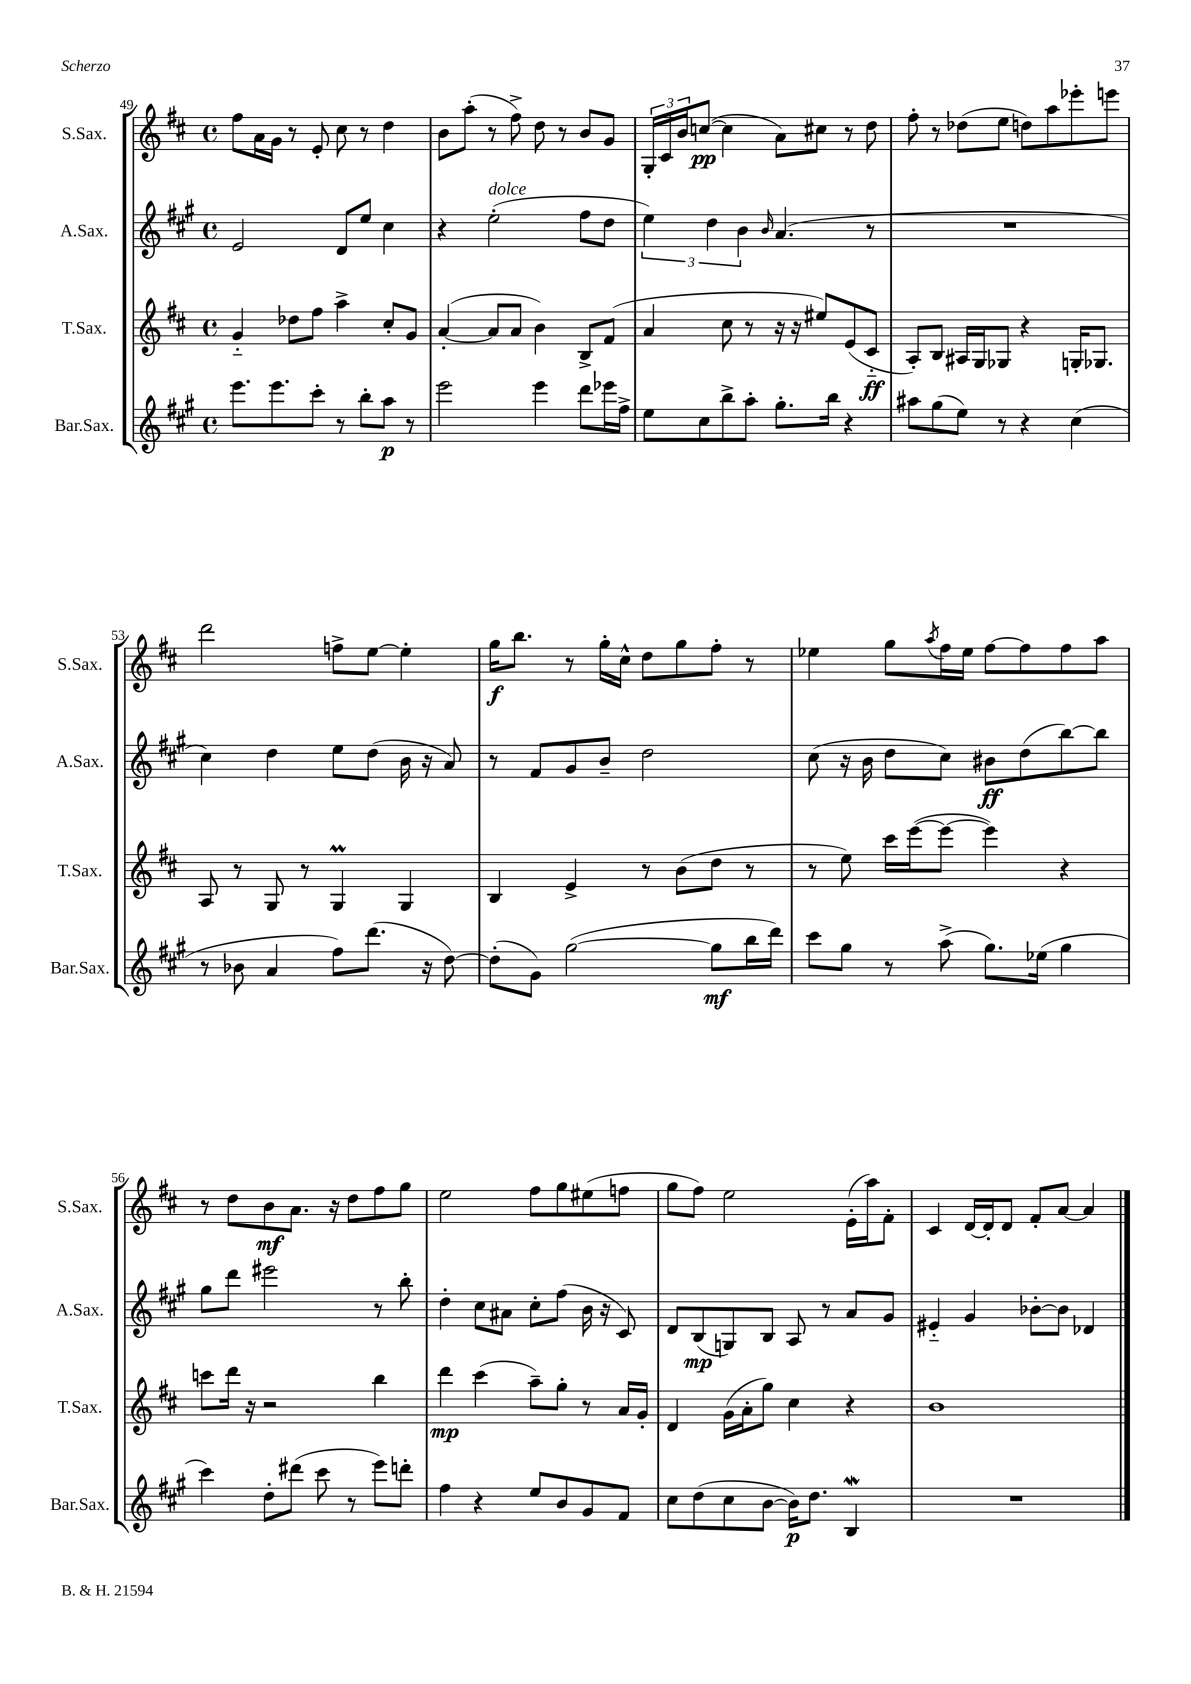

**kern	**kern	**kern	**kern
*staff4	*staff3	*staff2	*staff1
*clefG2	*clefG2	*clefG2	*clefG2
*k[f#c#g#]	*k[f#c#]	*k[f#c#g#]	*k[f#c#]
*M4/4	*M4/4	*M4/4	*M4/4
*met(c)	*met(c)	*met(c)	*met(c)
8.eee	4g'~	2e	8ff#
.	.	.	16a
8.eee	.	.	16g
.	8dd-	.	8r
8ccc#'	8ff#	.	8e'
8r	4aa^	8d	8cc#
8bb'	.	8ee	8r
8aa	8cc#'	4cc#	4dd
8r	8g	.	.
=	=	=	=
2eee	([4a'	4r	8b
.	.	.	(8aa'
.	8a]	(2ee'	8r
.	8a	.	8ff#^)
4eee	4b)	.	8dd
.	.	.	8r
8ddd	8B^	8ff#	8b
16eee-	(8f#	8dd	8g
16ff#^	.	.	.
=	=	=	=
8ee	4a	6ee)	24G'
.	.	.	24c#
.	.	.	24b
8cc#	.	.	([8cc
.	.	6dd	.
8bb^	8cc#	.	4cc]
.	.	6b	.
8aa'	8r	.	.
.	.	16qqb	.
8.gg#'	16r	(4.a	8a)
.	16r	.	.
.	8ee#)	.	8cc#
16bb	.	.	.
4r	(8e	.	8r
.	8c#'~	8r	8dd
=	=	=	=
8aa#	8A')	1r	8ff#'
(8gg#	8B	.	8r
8ee)	16A#	.	(8dd-
.	16G	.	.
8r	8G-	.	8ee
4r	4r	.	8dd)
.	.	.	8aa
(4cc#	16G'	.	8eee-'
.	8.G-	.	.
.	.	.	8eee
=	=	=	=
8r	8A	4cc#)	2ddd
8b-	8r	.	.
4a	8G	4dd	.
.	8r	.	.
8ff#)	4G	8ee	8ff^
(8.ddd	.	(8dd	[8ee
.	4G	16b	4ee']
16r	.	16r	.
[8dd)	.	8a)	.
=	=	=	=
(8dd']	4B	8r	16gg
.	.	.	8.bb
8g#)	.	8f#	.
([2gg#	4e^	8g#	8r
.	.	8b~	16gg'
.	.	.	16cc#^^
.	8r	2dd	8dd
.	(8b	.	8gg
8gg#]	8dd	.	8ff#'
16bb	8r	.	8r
16ddd)	.	.	.
=	=	=	=
8ccc#	8r	(8cc#	4ee-
8gg#	8ee)	16r	.
.	.	16b	.
8r	16ccc#	8dd	8gg
.	([16eee	.	.
.	.	.	8qaa
(8aa^	8eee_	8cc#)	16ff#
.	.	.	16ee-
8.gg#)	4eee])	8b#	[8ff#
.	.	(8dd	8ff#]
(16ee-	.	.	.
4gg#	4r	[8bb)	8ff#
.	.	8bb]	8aa
=	=	=	=
4ccc#)	8ccc	8gg#	8r
.	16ddd	8ddd	8dd
.	16r	.	.
8dd'	2r	2eee#	8b
(8ddd#	.	.	8.a
8ccc#	.	.	.
.	.	.	16r
8r	.	.	8dd
8eee)	4bb	8r	8ff#
8ddd'	.	8bb'	8gg
=	=	=	=
4ff#	4ddd	4dd'	2ee
4r	(4ccc#	8cc#	.
.	.	8a#	.
8ee	8aa~)	8cc#'	8ff#
8b	8gg'	(8ff#	8gg
8g#	8r	16b	(8ee#
.	.	16r	.
8f#	16a	8c#)	8ff
.	16g'	.	.
=	=	=	=
8cc#	4d	8d	8gg
(8dd	.	(8B	8ff#)
8cc#	(16g	8G)	2ee
.	16a'	.	.
[8b	8gg)	8B	.
16b])	4cc#	8A	.
8.dd	.	.	.
.	.	8r	.
4B	4r	8a	(16e'
.	.	.	16aa)
.	.	8g#	8f#'
=	=	=	=
1r	1b	4e#'~	4c#
.	.	4g#	[16d
.	.	.	16d']
.	.	.	8d
.	.	[8b-'	8f#'
.	.	8b-]	[8a
.	.	4d-	4a]
==	==	==	==
*-	*-	*-	*-
